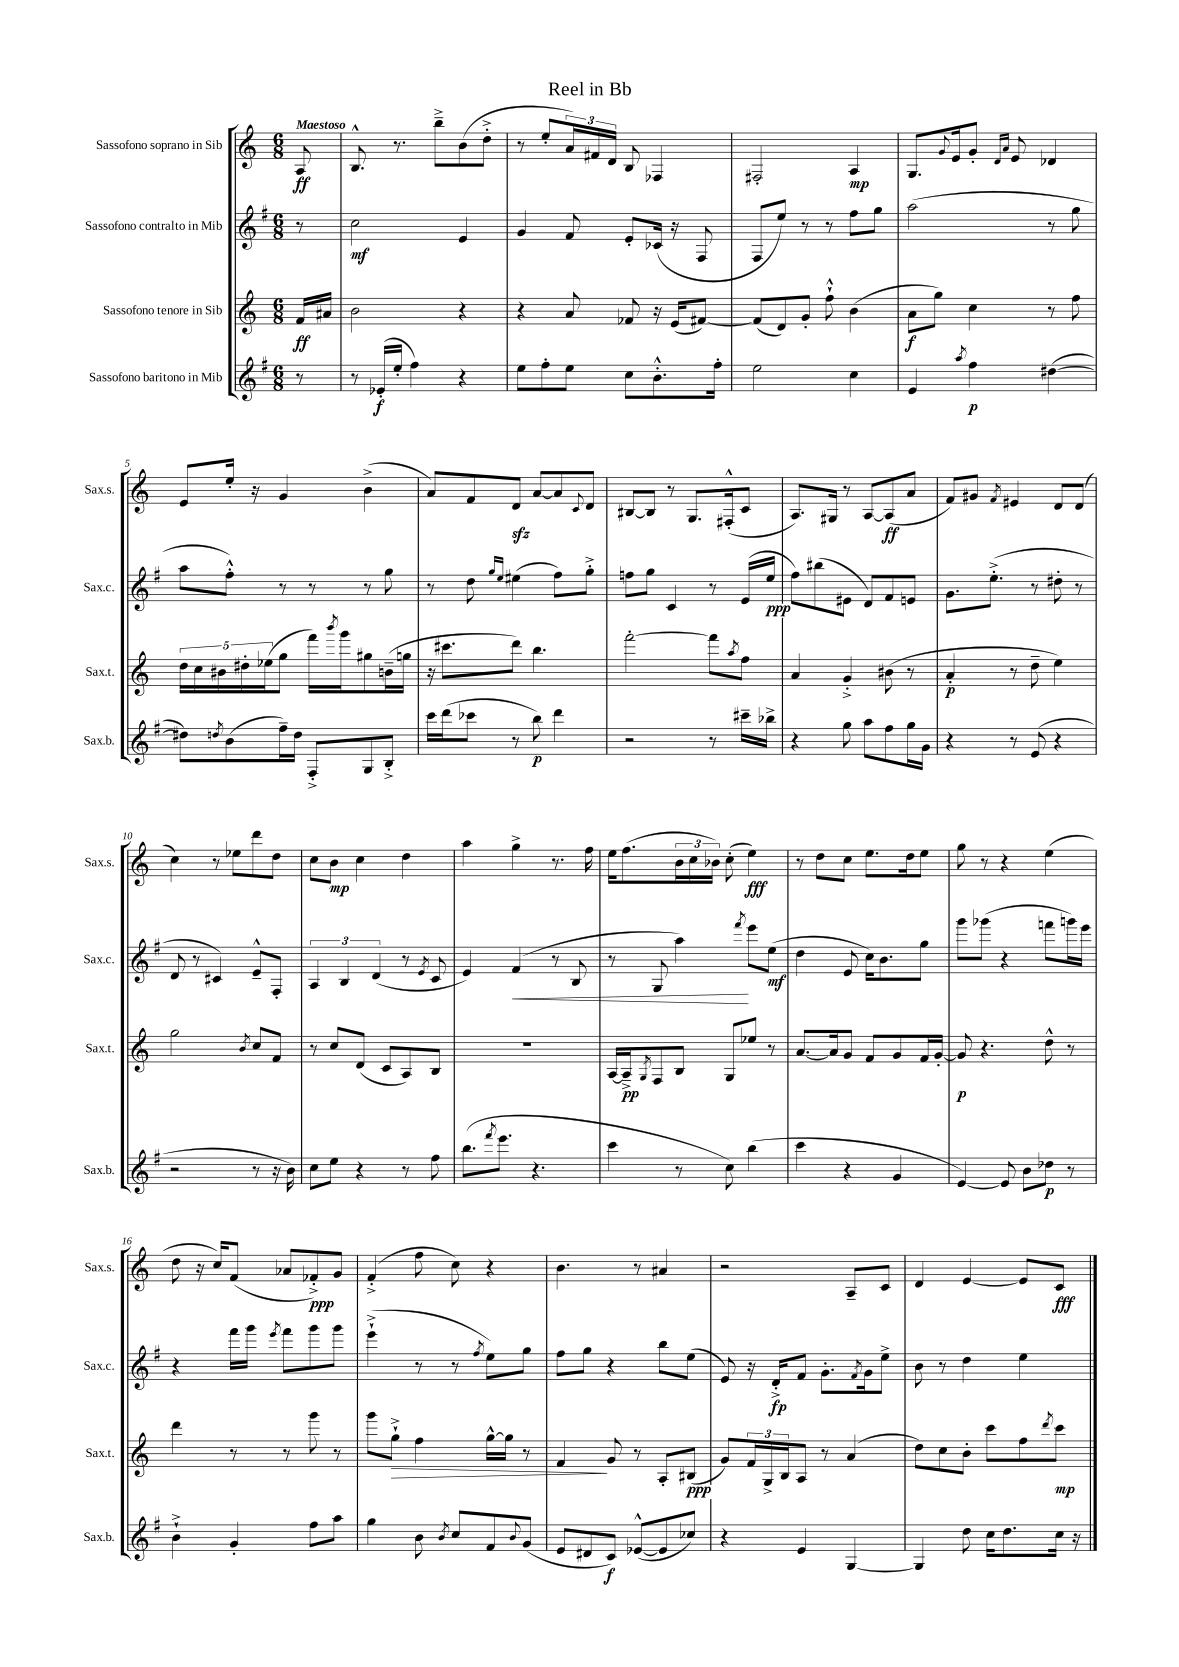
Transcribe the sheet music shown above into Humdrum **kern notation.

**kern	**dynam	**kern	**dynam	**kern	**dynam	**kern	**dynam
*part4	*part4	*part3	*part3	*part2	*part2	*part1	*part1
*staff4	*staff4	*staff3	*staff3	*staff2	*staff2	*staff1	*staff1
*I"Sassofono baritono in Mib	*	*I"Sassofono tenore in Sib	*	*I"Sassofono contralto in Mib	*	*I"Sassofono soprano in Sib	*
*I'Sax.b.	*	*I'Sax.t.	*	*I'Sax.c.	*	*I'Sax.s.	*
*clefG2	*	*clefG2	*	*clefG2	*	*clefG2	*
*k[f#]	*	*k[]	*	*k[f#]	*	*k[]	*
*M6/8	*	*M6/8	*	*M6/8	*	*M6/8	*
=	=	=	=	=	=	=	=
!	!	!	!	!	!	!LO:TX:a:B:t=Maestoso	!
8r	.	16f/LL	ff	8r	.	8A/	ff
.	.	16a#X/JJ	.	.	.	.	.
=1	=1	=1	=1	=1	=1	=1	=1
8r	.	2b\	.	2cc\	mf	8.B^^/	.
(16e-X'/LL	f	.	.	.	.	.	.
16ee'/JJ	.	.	.	.	.	8.r	.
4ff#\)	.	.	.	.	.	.	.
.	.	.	.	.	.	8bb~^\L	.
4r	.	4r	.	4e/	.	(8b\	.
.	.	.	.	.	.	8dd'^\J	.
=2	=2	=2	=2	=2	=2	=2	=2
8ee\L	.	4r	.	4g/	.	8r	.
8ff#'\	.	.	.	.	.	8ee'/L	.
8ee\J	.	8a/	.	8f#/	.	24a/L)	.
.	.	.	.	.	.	24f#X/	.
.	.	.	.	.	.	24d/JJ	.
8cc\L	.	8f-X/	.	8e'/L	.	8B/	.
8.b'^^\	.	16r	.	(16c-X/Jk	.	4F-X/	.
.	.	(16e/KL	.	16r	.	.	.
.	.	[8f#X/J)	.	8F#/	.	.	.
16ff#'\Jk	.	.	.	.	.	.	.
=3	=3	=3	=3	=3	=3	=3	=3
2ee\	.	(8f#/L]	.	8F#/L	.	2F#X'/	.
.	.	8d/)	.	8ee/J)	.	.	.
.	.	8g'/J	.	8r	.	.	.
.	.	8ff`^^\	.	8r	.	.	.
4cc\	.	(4b\	.	8ff#\L	.	4A/	mp
.	.	.	.	8gg\J	.	.	.
=4	=4	=4	=4	=4	=4	=4	=4
4e/	.	8a\L	f	(2aa\	.	8.G/L	.
.	.	8gg\J)	.	.	.	.	.
.	.	.	.	.	.	8qqg/	.
.	.	.	.	.	.	16e/k	.
8qaa/	.	.	.	.	.	.	.
4ff#\	p	4cc\	.	.	.	8g'/J	.
.	.	.	.	.	.	16qqd/LL	.
.	.	.	.	.	.	16qqa/JJ	.
.	.	.	.	.	.	8e/	.
([4dd#X\	.	8r	.	8r	.	4d-X/	.
.	.	8ff\	.	8gg\	.	.	.
!!LO:LB:g=z
=5	=5	=5	=5	=5	=5	=5	=5
8dd#X\L])	.	20dd\LL	.	8aa\L	.	8e/L	.
.	.	20cc\	.	.	.	.	.
.	.	20b#X\	.	.	.	.	.
8qddn/	.	.	.	.	.	.	.
(8b\	.	.	.	8ff#'^^\J)	.	16ee'/Jk	.
.	.	20dd#X'\	.	.	.	.	.
.	.	.	.	.	.	16r	.
.	.	(20ee-X\J	.	.	.	.	.
16ff#~\L)	.	8gg\J	.	8r	.	4g/	.
16dd\JJ	.	.	.	.	.	.	.
8F#'^/L	.	16fff\LL)	.	8r	.	.	.
.	.	8qbbb/	.	.	.	.	.
.	.	16ggg\J	.	.	.	.	.
8G/	.	8gg#X\	.	8r	.	(4b^\	.
8B'^/J	.	(16bn~\L	.	8gg\	.	.	.
.	.	16ggn\JJ	.	.	.	.	.
=6	=6	=6	=6	=6	=6	=6	=6
16ccc\LL	.	16r	.	8r	.	8a/L)	.
(16ddd\J	.	8.ccc#X\L	.	.	.	.	.
8ccc-X\J	.	.	.	8dd\	.	8f/	.
.	.	.	.	16qqgg/LL	.	.	.
.	.	.	.	16qqee/JJ	.	.	.
8r	.	8ddd\J)	.	(4ee#X\	.	8dzz/J	.
8bb\)	p	4.bb\	.	.	.	[8a/L	.
4ddd\	.	.	.	8ff#\L)	.	8a/]	.
.	.	.	.	.	.	8qqc/	.
.	.	.	.	8gg'^\J	.	8d/J	.
=7	=7	=7	=7	=7	=7	=7	=7
2r	.	[2fff'\	.	8ffn\L	.	[8B#X/L	.
.	.	.	.	8gg\J	.	8B#/J]	.
.	.	.	.	4c/	.	8r	.
.	.	.	.	.	.	8.G/L	.
8r	.	8fff\L]	.	8r	.	.	.
.	.	.	.	.	.	(16F#X'^^/k	.
.	.	8qaa/	.	.	.	.	.
16ccc#X~\LL	.	8ff\J	.	(16e/LL	.	8c/J	.
16bb-X^\JJ	.	.	.	16ee/JJ	ppp	.	.
=8	=8	=8	=8	=8	=8	=8	=8
4r	.	4a/	.	8ff#\L)	.	8.A/L)	.
.	.	.	.	(8bb#X\	.	.	.
.	.	.	.	.	.	16G#X/Jk	.
8gg\	.	4g'^/	.	8e#X\J	.	8r	.
8aa\L	.	.	.	8d/L)	.	[8A/L	.
8ff#\	.	(8b#X\	.	8f#/	.	(8A/]	ff
16gg\L	.	8r	.	8en/J	.	8a/J	.
16g\JJ	.	.	.	.	.	.	.
=9	=9	=9	=9	=9	=9	=9	=9
4r	.	4a'/	p	8.g\L	.	8f/L)	.
.	.	.	.	.	.	8g#X/J	.
.	.	.	.	(8.ee'^\J	.	.	.
.	.	.	.	.	.	8qf/	.
8r	.	8r	.	.	.	4e#X/	.
(8e/	.	8dd~\	.	8r	.	.	.
4r	.	4ee\)	.	8dd#X'\	.	8d/L	.
.	.	.	.	8r	.	(8d/J	.
!!LO:LB:g=z
=10	=10	=10	=10	=10	=10	=10	=10
2r	.	2gg\	.	8d/	.	4cc\)	.
.	.	.	.	8r	.	.	.
.	.	.	.	4c#X/)	.	8r	.
.	.	.	.	.	.	8ee-X\L	.
.	.	8qb/	.	.	.	.	.
8r	.	8cc/L	.	8e~^^/L	.	8ddd\	.
16r	.	8f/J	.	8F#'/J	.	8dd\J	.
16b\)	.	.	.	.	.	.	.
=11	=11	=11	=11	=11	=11	=11	=11
8cc\L	.	8r	.	6A/	.	8cc\L	.
8ee\J	.	8cc/L	.	.	.	8b\J	mp
.	.	.	.	6B/	.	.	.
4r	.	(8d/J	.	.	.	4cc\	.
.	.	.	.	(6d/	.	.	.
.	.	8c/L	.	.	.	.	.
8r	.	8A/)	.	8r	.	4dd\	.
.	.	.	.	8qe/	.	.	.
8ff#\	.	8B/J	.	8c/	.	.	.
=12	=12	=12	=12	=12	=12	=12	=12
(8.bb\L	.	2.r	.	4e/)	.	4aa\	.
8qfff#/	.	.	.	.	.	.	.
8.eee\J	.	.	.	.	.	.	.
!	!	!	!	!	!LO:HP:b	!	!
.	.	.	.	(4f#/	<	4gg^\	.
4.r	.	.	.	.	.	.	.
.	.	.	.	8r	.	8.r	.
.	.	.	.	8B/	.	.	.
.	.	.	.	.	.	16ff\	.
=13	=13	=13	=13	=13	=13	=13	=13
4ccc\	.	[16A/LL	.	8r	.	16ee\KL	.
.	.	16A~^/J]	pp	.	.	(8.ff\	.
.	.	8qG/	.	.	.	.	.
.	.	8F/	.	8G/	.	.	.
8r	.	8B/J	.	4aa\)	.	24b\L	.
.	.	.	.	.	.	24cc\	.
.	.	.	.	.	.	24b-X\JJ)	.
8cc\)	.	8G/L	.	.	.	(8cc'\	.
.	.	.	.	8qfff#/	.	.	.
(4bb\	.	8ee-X/J	.	8eee\L	[	4ee\)	fff
.	.	8r	.	(8ee\J	mf	.	.
=14	=14	=14	=14	=14	=14	=14	=14
4ccc\	.	[8.a/L	.	4dd\	.	8r	.
.	.	.	.	.	.	8dd\L	.
.	.	16a/k]	.	.	.	.	.
4r	.	8g/J	.	8e/	.	8cc\J	.
.	.	8f/L	.	16cc\KL)	.	8.ee\L	.
.	.	.	.	8.b\	.	.	.
4g/	.	8g/	.	.	.	.	.
.	.	.	.	.	.	16dd\k	.
.	.	16f/L	.	8gg\J	.	8ee\J	.
.	.	[16g'/JJ	.	.	.	.	.
=15	=15	=15	=15	=15	=15	=15	=15
[4e/)	.	8g/]	p	8ggg\L	.	8gg\	.
.	.	4.r	.	(8ggg-X\J	.	8r	.
8e/]	.	.	.	4r	.	4r	.
8b\L	.	.	.	.	.	.	.
8dd-X\J	p	8dd^^\	.	8fffn\L	.	(4ee\	.
8r	.	8r	.	16gggn\L)	.	.	.
.	.	.	.	16eee\JJ	.	.	.
!!LO:LB:g=z
=16	=16	=16	=16	=16	=16	=16	=16
4b`^\	.	4ddd\	.	4r	.	8dd\	.
.	.	.	.	.	.	16r	.
.	.	.	.	.	.	16cc/KL)	.
4g'/	.	8r	.	16fff#\LL	.	(8f/J	.
.	.	.	.	16ggg\JJ	.	.	.
.	.	.	.	8qeee/	.	.	.
.	.	8r	.	8fff#\L	.	8a-X/L	.
8ff#\L	.	8ggg\	.	8ggg\	.	8f-X'^/)	ppp
8aa\J	.	8r	.	8ggg\J	.	8g/J	.
=17	=17	=17	=17	=17	=17	=17	=17
4gg\	.	8ggg\L	.	(4eee`^\	.	(4f'^/	.
!	!	!	!LO:HP:b	!	!	!	!
.	.	8gg`^\J	>	.	.	.	.
8b\	.	4ff\	.	8r	.	8ff\	.
8qb/	.	.	.	.	.	.	.
8cc/L	.	.	.	8r	.	8cc\)	.
.	.	.	.	8qff#/	.	.	.
8f#/	.	[16gg^^\LL	.	8ee\L)	.	4r	.
.	.	16gg\JJ]	.	.	.	.	.
8qqb/	.	.	.	.	.	.	.
(8g/J	.	8r	.	8gg\J	.	.	.
=18	=18	=18	=18	=18	=18	=18	=18
8e/L	.	4f/	.	8ff#\L	.	4.b\	.
8d#X/	.	.	.	8gg\J	.	.	.
8c/J)	f	8g/	]	4r	.	.	.
([8e-X^^/L	.	8r	.	.	.	8r	.
8e-/]	.	8A'/L	.	8bb\L	.	4a#X/	.
8cc-X/J)	.	(8B#X/J	ppp	(8ee\J	.	.	.
=19	=19	=19	=19	=19	=19	=19	=19
4r	.	8g/L)	.	8e/)	.	2r	.
.	.	24f/L	.	16r	.	.	.
.	.	24G^/	.	.	.	.	.
.	.	.	.	16d'^/KL	fp	.	.
.	.	24B/J	.	.	.	.	.
4e/	.	8A/J	.	8f#/J	.	.	.
.	.	8r	.	8.g'\L	.	.	.
[4G/	.	(4a/	.	.	.	8A~/L	.
.	.	.	.	8qf#/	.	.	.
.	.	.	.	16g\k	.	.	.
.	.	.	.	8ee^\J	.	8c/J	.
=20	=20	=20	=20	=20	=20	=20	=20
4G/]	.	8dd\L)	.	8b\	.	4d/	.
.	.	8cc\	.	8r	.	.	.
8dd\	.	8b'\J	.	4dd\	.	[4e/	.
16cc\KL	.	8ccc\L	.	.	.	.	.
8.dd\	.	.	.	.	.	.	.
.	.	8ff\	.	4ee\	.	8e/L]	.
.	.	8qddd/	.	.	.	.	.
16cc\Jk	.	8ccc\J	mp	.	.	8c/J	fff
16r	.	.	.	.	.	.	.
==	==	==	==	==	==	==	==
*-	*-	*-	*-	*-	*-	*-	*-
